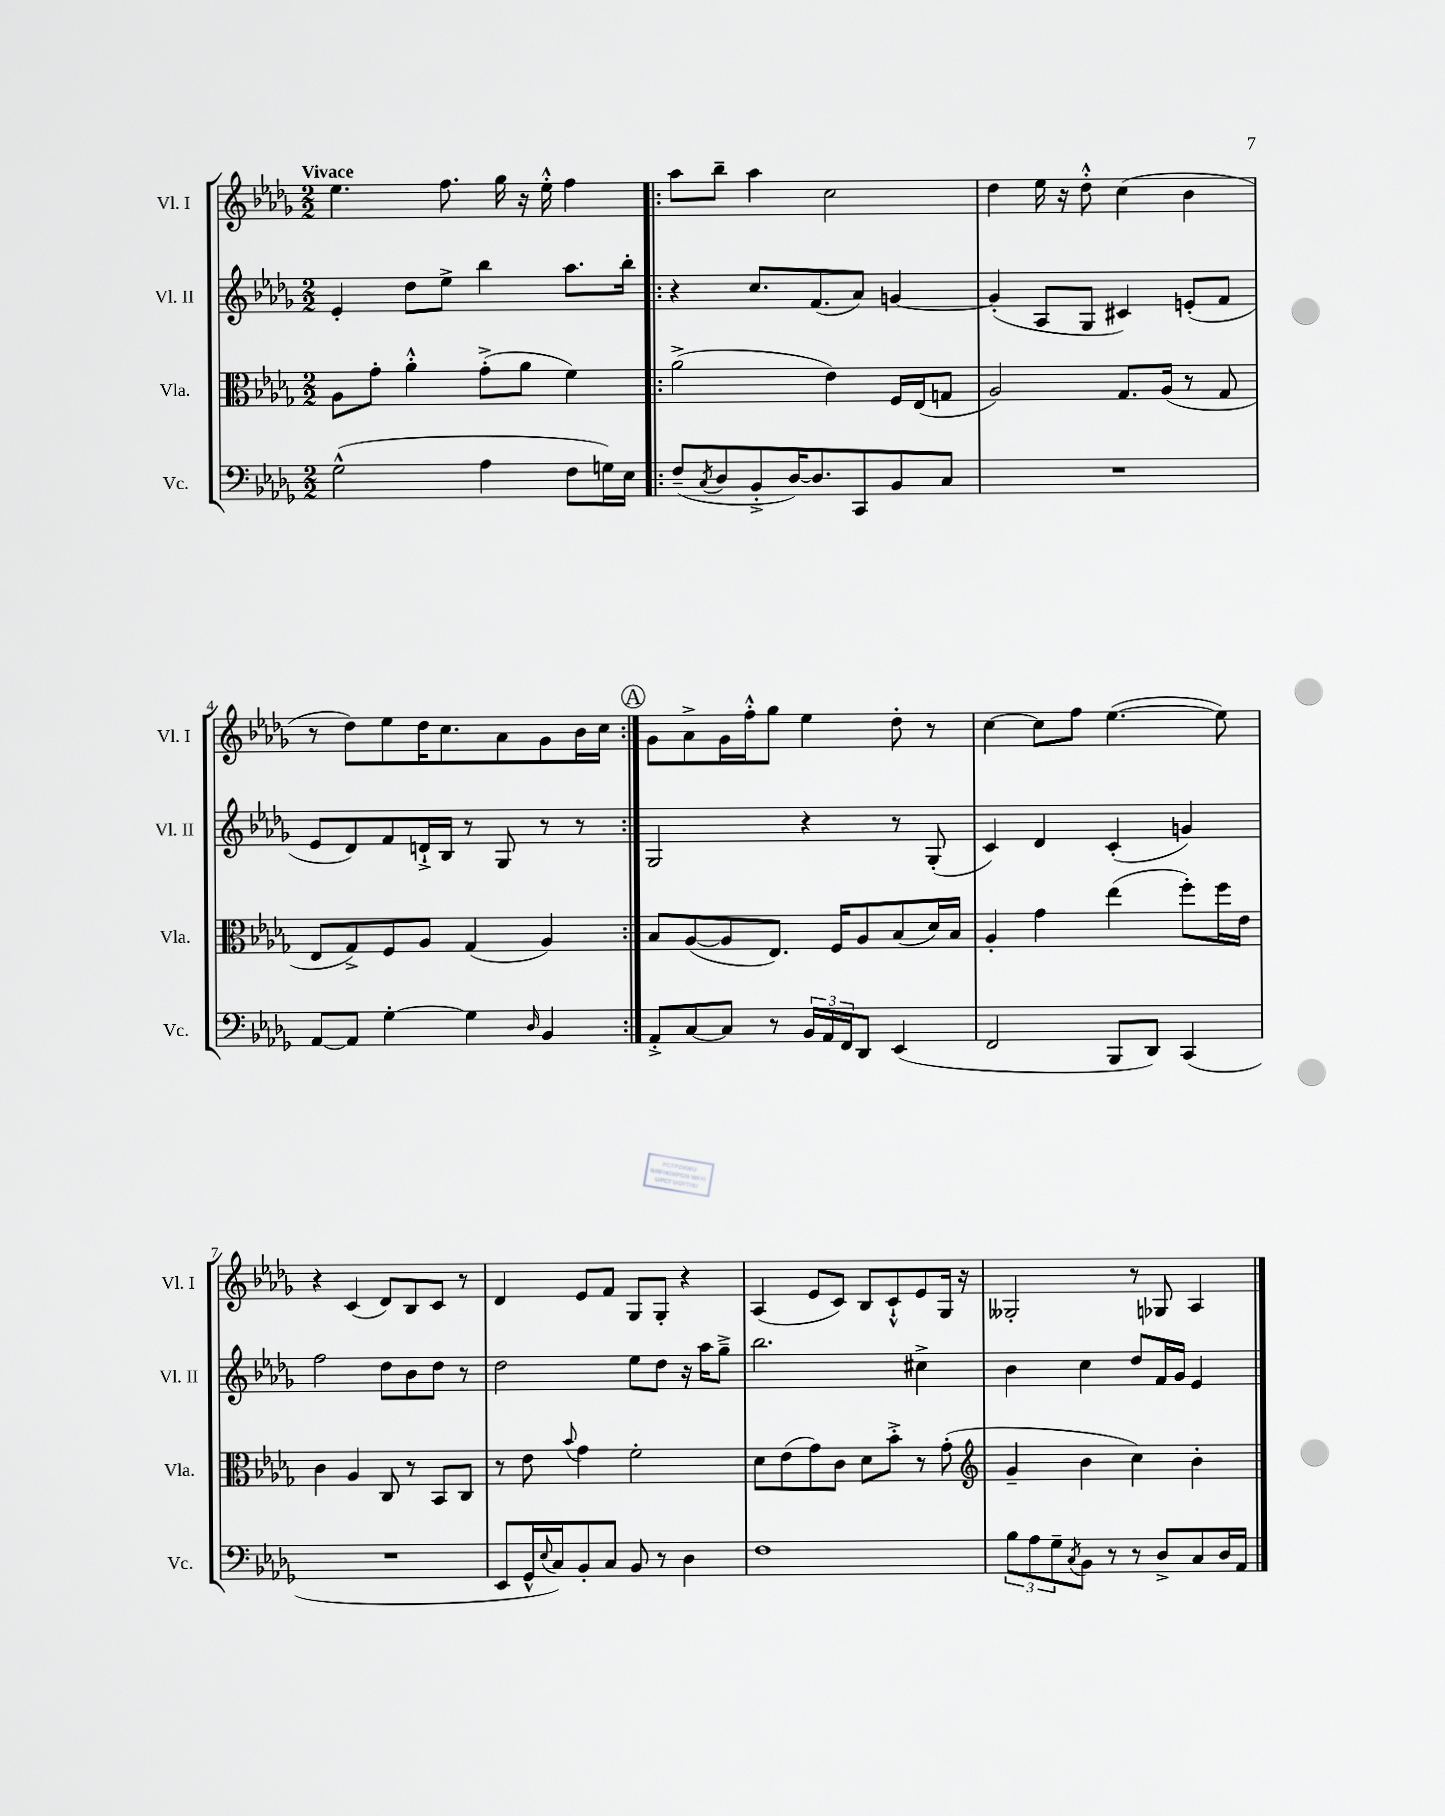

**kern	**kern	**kern	**kern
*part4	*part3	*part2	*part1
*staff4	*staff3	*staff2	*staff1
*I"Vc.	*I"Vla.	*I"Vl. II	*I"Vl. I
*I'Vc.	*I'Vla.	*I'Vl. II	*I'Vl. I
*clefF4	*clefC3	*clefG2	*clefG2
*k[b-e-a-d-g-]	*k[b-e-a-d-g-]	*k[b-e-a-d-g-]	*k[b-e-a-d-g-]
*M2/2	*M2/2	*M2/2	*M2/2
=1	=1	=1	=1
!	!	!	!LO:TX:a:B:t=Vivace
(2G-^^\	8A-\L	4e-'/	4.ee-\
.	8g-'\J	.	.
.	4a-'^^\	8dd-\L	.
.	.	8ee-^\J	8.ff\
4A-\	(8g-'^\L	4bb-\	.
.	.	.	16gg-\
.	8a-\J	.	16r
.	.	.	16ee-'^^\
8F\L	4f\)	8.aa-\L	4ff\
16Gn\L)	.	.	.
16E-\JJ	.	16bb-'\Jk	.
=2!|:	=2!|:	=2!|:	=2!|:
(8F~/L	(2a-^\	4r	8aa-\L
8qC/	.	.	.
8D-/	.	.	8bb-~\J
8BB-'^/	.	8.cc/L	4aa-\
[16D-/K)	.	.	.
8.D-/]	.	(8.f/	.
.	4e-\)	.	2cc\
8CC/	.	8a-/J)	.
8BB-/	16F/LL	[4gn/	.
.	(16E-/J	.	.
8C/J	8Gn/J	.	.
=3	=3	=3	=3
1r	2A-/)	(4g'/]	4dd-\
.	.	8A-/L	16ee-\
.	.	.	16r
.	.	8G-/J	8dd-'^^\
.	8.G-/L	4c#X/)	(4cc\
.	(16A-/Jk	.	.
.	8r	(8en'/L	4b-\
.	8G-/	8f/J	.
!!LO:LB:g=z
=4	=4	=4	=4
[8AA-/L	8E-/L	8e-/L	8r
8AA-/J]	8G-^/)	8d-/)	8dd-\L)
[4G-'\	8F/	8f/	8ee-\
.	8A-/J	16dn`^/L	16dd-\K
.	.	16B-/JJ	8.cc\
4G-\]	(4G-/	8r	.
.	.	8G-/	8a-\
16qqD-/	.	.	.
4BB-/	4A-/)	8r	8g-\
.	.	8r	16b-\L
.	.	.	16cc\JJ
!!LO:REH:place=s1:t=A
=5:|!	=5:|!	=5:|!	=5:|!
8AA-'^/L	8B-/L	2G-/	8g-\L
[8C/	([8A-/	.	8a-^\
8C/J]	8A-/]	.	16g-\L
.	.	.	16ff'^^\J
8r	8.E-/J)	.	8gg-\J
24BB-/LL	.	4r	4ee-\
24AA-/	.	.	.
.	16F/KL	.	.
24FF/J	.	.	.
8DD-/J	8A-/	.	.
(4EE-/	(8B-/	8r	8dd-'\
.	16d-/L)	(8G-'/	8r
.	16B-/JJ	.	.
=6	=6	=6	=6
2FF/	4A-'/	4c/)	[4cc\
.	4g-\	4d-/	8cc\L]
.	.	.	8ff\J
8BBB-/L	(4ee-\	(4c'/	([4.ee-\
8DD-/J)	.	.	.
(4CC/	8ff'\L)	4gn/)	.
.	16ff\L	.	8ee-\])
.	16e-\JJ	.	.
!!LO:LB:g=z
=7	=7	=7	=7
1r	4c\	2ff\	4r
.	4A-/	.	(4c/
.	8C/	8dd-\L	8d-/L)
.	8r	8b-\	8B-/
.	8BB-/L	8dd-\J	8c/J
.	8C/J	8r	8r
=8	=8	=8	=8
8EE-/L	8r	2dd-\	4d-/
16GG-^^/L	8e-\	.	.
8qqE-/	.	.	.
16C/J)	.	.	.
.	8qqb-/	.	.
8BB-'/	4g-\	.	8e-/L
8C/J	.	.	8f/J
8BB-/	2f'\	8ee-\L	8G-/L
8r	.	8dd-\J	8G-'/J
4D-\	.	16r	4r
.	.	16aa-\KL	.
.	.	8gg-~^\J	.
=9	=9	=9	=9
1F	8d-\L	2.bb-\	(4A-/
.	(8e-\	.	.
.	8g-\)	.	8e-/L
.	8c\J	.	8c/J)
.	8d-\L	.	8B-/L
.	8b-'^\J	.	8c`^^/
.	8r	4cc#X^\	8e-/
.	(8g-'\	.	16G-/Jk
.	.	.	16r
=10	=10	=10	=10
*	*clefG2	*	*
12B-\L	4g-~/	4b-\	2G--X'/
12A-\	.	.	.
12G-~\	.	.	.
8qC/	.	.	.
8BB-\J	4b-\	4cc\	.
8r	.	.	.
8r	4cc\)	8dd-/L	8r
8D-^/L	.	16f/L	8G-X/
.	.	16g-/JJ	.
8C/	4b-'\	4e-/	4A-/
16D-/L	.	.	.
16AA-/JJ	.	.	.
==	==	==	==
*-	*-	*-	*-
